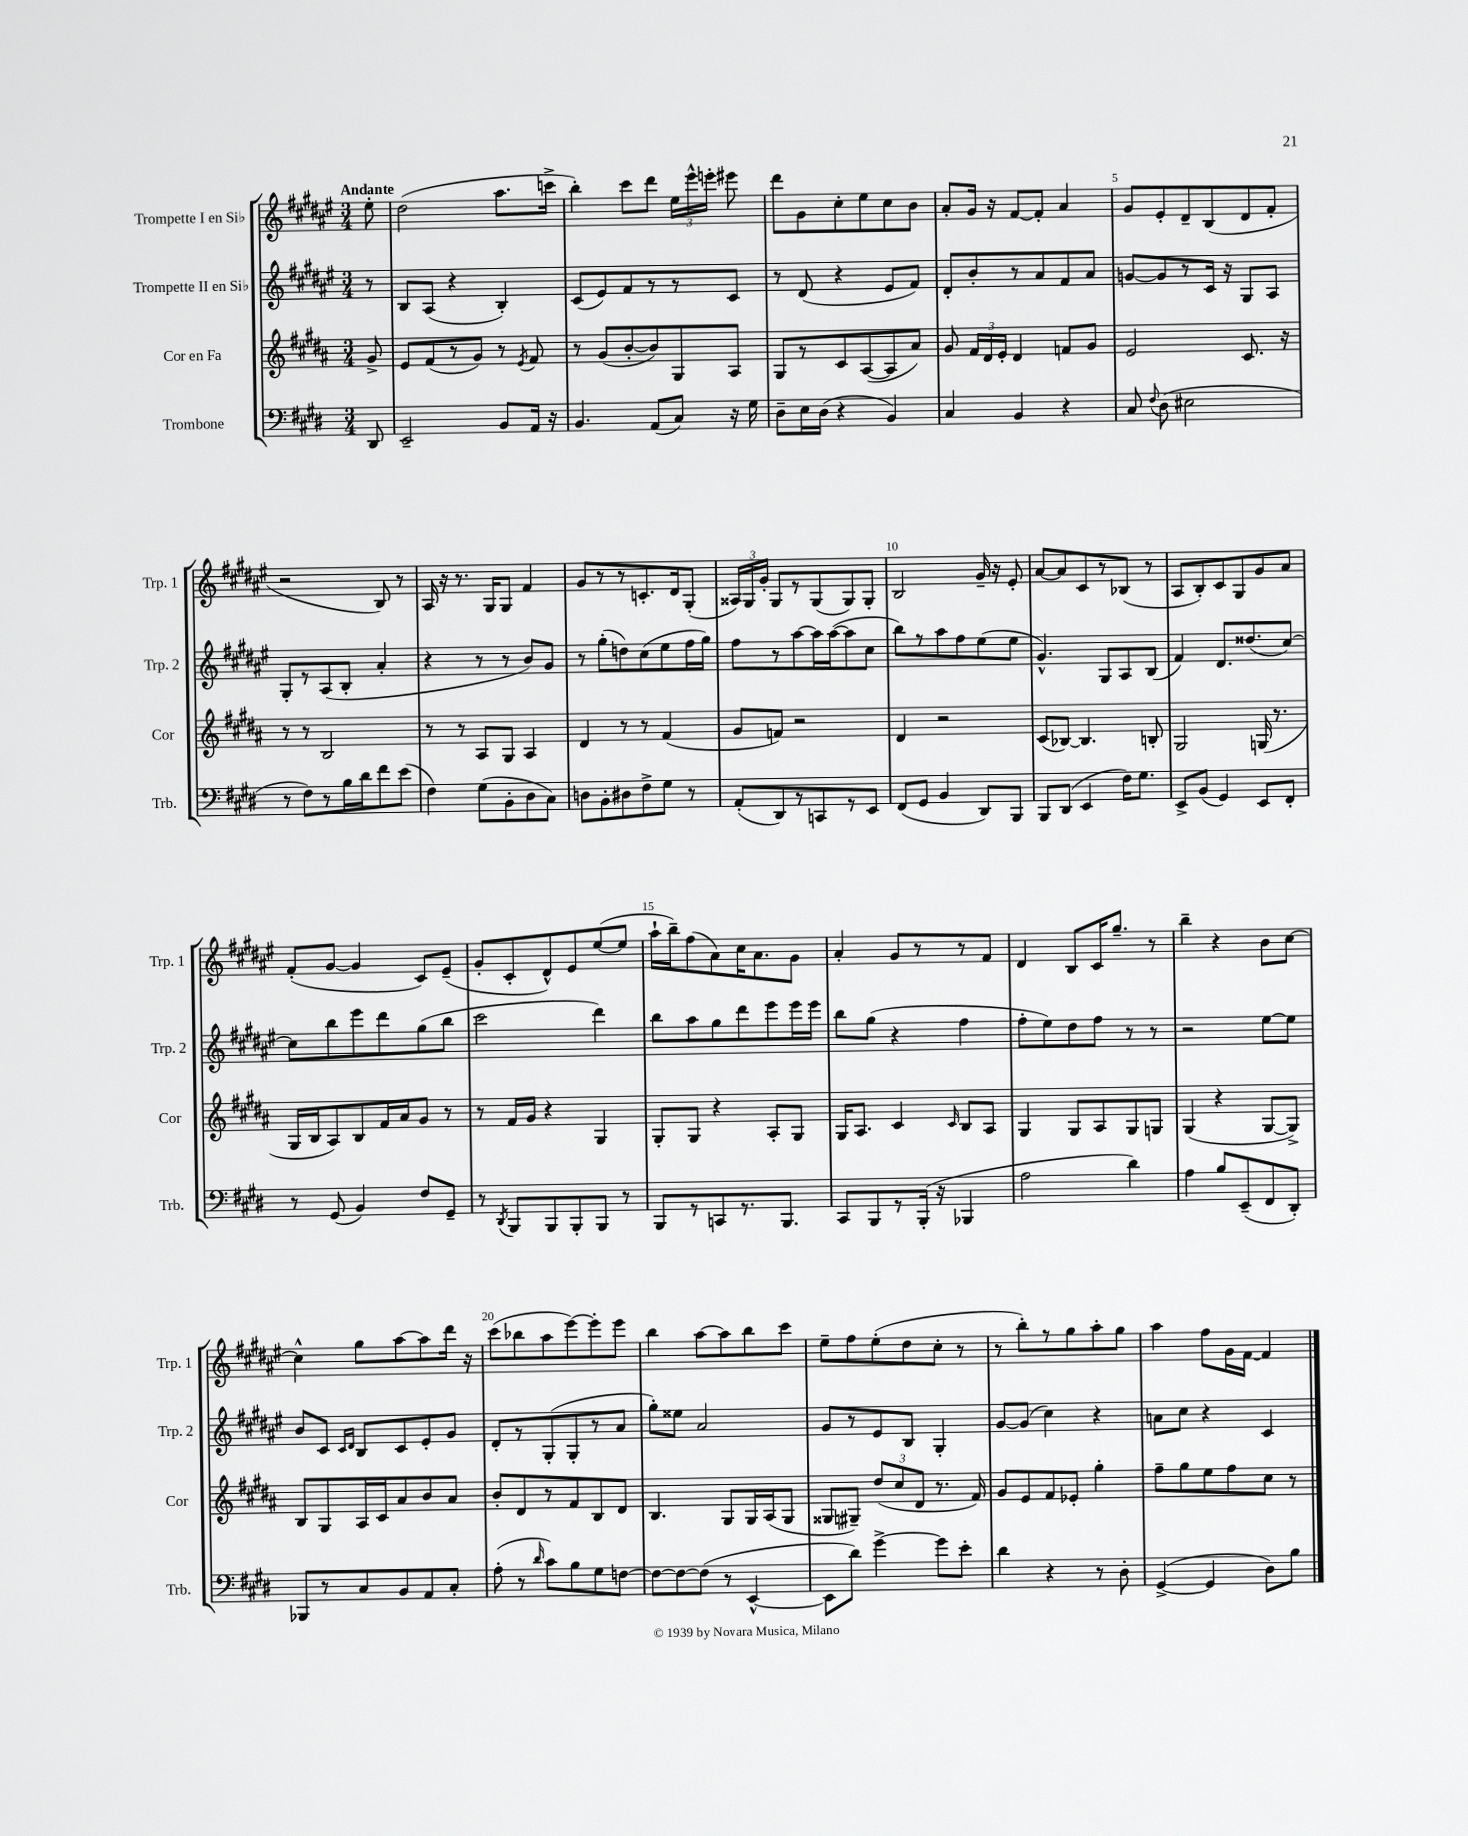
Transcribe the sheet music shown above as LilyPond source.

<<
\new StaffGroup <<
\new Staff = "s0" \with { instrumentName = "Trompette I en Sib" shortInstrumentName = "Trp. 1" } {
    \clef treble \key fis \major \numericTimeSignature \time 3/4 \partial 8 \tempo "Andante"
    \autoBeamOff eis''8-. |
    dis''2( ais''8.[ c'''16]-> |
    b''4-.) cis'''8[ dis'''8] \tuplet 3/2 { eis''16[ eis'''16-^ e'''16]-. } eis'''8 |
    dis'''8[ gis'8 cis''8-. eis''8 cis''8 b'8] |
    ais'8[-. gis'16] r16 fis'8[~ fis'8]-. ais'4 |
    gis'8[ eis'8-. dis'8-- b8( dis'8 fis'8]-. |
    r2 b8) r8 |
    ais16 r16 r8. gis16[ gis8] fis'4 |
    gis'8[ r8 r8 c'8.-. dis'16 gis8]-.( |
    \tuplet 3/2 { aisis16[) gis16 gis'16]-. } gis8[ r8 gis8( gis8) gis8]-. |
    b2 gis'16-- r16 eis'8-. |
    ais'8[~ ais'8 cis'8 r8 bes8]( r8 |
    ais8[ b8-.) cis'8 gis8 gis'8 ais'8] |
    fis'8[-.( gis'8]~ gis'4 cis'8[) eis'8]--( |
    gis'8[-. cis'8-. dis'8-^) eis'8 eis''8~( eis''8] |
    ais''16[-! b''16--) fis''8( ais'8) cis''16 ais'8. gis'8] |
    ais'4-. gis'8[ r8 r8 fis'8] |
    dis'4 b8[ cis'16 gis''8.]-- r8 |
    b''4-- r4 b'8[ cis''8]~ |
    cis''4-^ gis''8[ ais''8~ ais''8 dis'''16] r16 |
    cis'''8[( bes''8 ais''8 eis'''8~) eis'''8-. eis'''8] |
    b''4 ais''8[~ ais''8 b''8 cis'''8] |
    eis''8[-- fis''8 eis''8-.( dis''8 cis''8]-. r8 |
    r8 b''8[-.) r8 gis''8 ais''8-. gis''8] |
    ais''4 fis''8[ gis'16 fis'16]~ fis'4 \bar "|." |
}
\new Staff = "s1" \with { instrumentName = "Trompette II en Sib" shortInstrumentName = "Trp. 2" } {
    \clef treble \key fis \major \numericTimeSignature \time 3/4 \partial 8
    \autoBeamOff r8 |
    b8[ ais8]( r4 b4-.) |
    cis'8[( eis'8) fis'8 r8 r8 cis'8] |
    r8 dis'8( r4 eis'8[ fis'8]) |
    dis'8[-. b'8-. r8 ais'8 fis'8 ais'8] |
    g'8[~ g'8 r8 cis'16] r16 gis8[ ais8] |
    gis8[-. r8 ais8( b8]-. ais'4-. |
    r4 r8 r8 b'8[) gis'8] |
    r8 gis''8[-.( d''8) cis''8( eis''8 fis''16 gis''16]) |
    fis''8[ r8 ais''8~ ais''16 ais''16~( ais''8 cis''8] |
    b''8[) r8 ais''8 fis''8 eis''8( eis''8] |
    gis'4.-^) gis8[ ais8 b8]( |
    fis'4) dis'8.[ disis''8.( cis''8]~) |
    cis''8[ b''8 eis'''8 dis'''8 gis''8( b''8] |
    cis'''2 dis'''4) |
    b''8[ ais''8 gis''8 dis'''8 eis'''8 eis'''16 eis'''16] |
    b''8[ gis''8]( r4 fis''4 |
    fis''8[-. eis''8) dis''8 fis''8] r8 r8 |
    r2 eis''8[~ eis''8] |
    b'8[ cis'8] \grace { cis'16[ dis'16] } b8[ cis'8 eis'8-. gis'8] |
    dis'8[-. r8 gis8-.( gis8-. r8 ais'8] |
    gis''8[-.) eisis''8] ais'2 |
    gis'8[ r8 eis'8 b8] gis4-. |
    gis'8[~ gis'8]( cis''4) r4 |
    a'8[ cis''8] r4 cis'4 \bar "|." |
}
\new Staff = "s2" \with { instrumentName = "Cor en Fa" shortInstrumentName = "Cor" } {
    \clef treble \key b \major \numericTimeSignature \time 3/4 \partial 8
    \autoBeamOff gis'8-> |
    e'8[ fis'8( r8 gis'8]) r8 \acciaccatura { e'8 } fis'8 |
    r8 gis'8[( b'8~-. b'8) gis8 ais8] |
    gis8[ r8 cis'8 ais8~( ais8 ais'8]) |
    gis'8 \tuplet 3/2 { fis'16[ dis'16 e'16]-. } dis'4 f'8[ gis'8] |
    e'2 cis'8. r16 |
    r8 r8 b2 |
    r8 r8 ais8[ gis8] ais4 |
    dis'4 r8 r8 fis'4( |
    gis'8[ f'8]) r2 |
    dis'4 r2 |
    cis'8[( bes8]~) bes4. b8-. |
    gis2 g16( r8. |
    gis16[ b16 ais8) b8 fis'16 ais'16 gis'8] r8 |
    r8 fis'16[ gis'16] r4 gis4 |
    gis8[-. gis8] r4 ais8[-. gis8] |
    gis16[ ais8.] cis'4 \grace { cis'16 } b8[ ais8] |
    gis4 gis8[ ais8 gis8 g8] |
    gis4( r4 gis8[~ gis8]->) |
    b8[ gis8 ais16 cis'16 ais'8 b'8 ais'8] |
    b'8[-. dis'8 r8 fis'8 b8 dis'8] |
    b4. gis8[ gis16 ais16( gis8] |
    gisis8[ gis8]--) \tuplet 3/2 { dis''8[( cis''8 dis'8] } r8. fis'16) |
    gis'8[ e'8 fis'8 ees'8]-. gis''4-. |
    fis''8[-- gis''8 e''8 fis''8 cis''8] r8 \bar "|." |
}
\new Staff = "s3" \with { instrumentName = "Trombone" shortInstrumentName = "Trb." } {
    \clef bass \key e \major \numericTimeSignature \time 3/4 \partial 8
    \autoBeamOff dis,8 |
    e,2-- b,8[ a,16] r16 |
    b,4. a,8[( cis8]) r16 gis16 |
    dis8[-- e16 dis16]( r4 b,4) |
    cis4 b,4 r4 |
    cis8 \appoggiatura { fis8 } dis8( eis2 |
    r8 fis8[) r8 b16 dis'16 fis'8 e'8]( |
    fis4) gis8[( b,8-. dis8 cis8]) |
    d8[ b,8-. dis8 fis8-> gis8] r8 |
    a,8[-.( dis,8) r8 c,8 r8 e,8] |
    fis,8[( gis,8] b,4 dis,8[) b,,8] |
    b,,8[ dis,8]( e,4 fis16[) gis8.] |
    e,8[-> b,8]( gis,4) e,8[ fis,8]-. |
    r8 gis,8( b,4) fis8[ gis,8]-- |
    r8 \acciaccatura { dis,8 } b,,8[ b,,8 b,,8-. b,,8] r8 |
    b,,8[ r8 c,8 r8. b,,8.] |
    cis,8[ b,,8 r8 b,,16]-.( r16 bes,,4 |
    a2 dis'4) |
    a4 b8[ e,8--( fis,8 dis,8]-.) |
    bes,,8[ r8 cis8 b,8 a,8 cis8]-. |
    a8-.( r8 \grace { dis'16 } cis'8[) b8 gis8 f8]~ |
    f8[~ f8~ f8]( r8 e,4~-^ |
    e,8[ dis'8]) gis'4~-> gis'8[ e'8]-. |
    dis'4 r4 r8 dis8-. |
    gis,4~->( gis,4 dis8[) b8] \bar "|." |
}
>>
>>
\layout { \context { \Score \override BarNumber.break-visibility = ##(#f #t #t) barNumberVisibility = #(every-nth-bar-number-visible 5) } }
